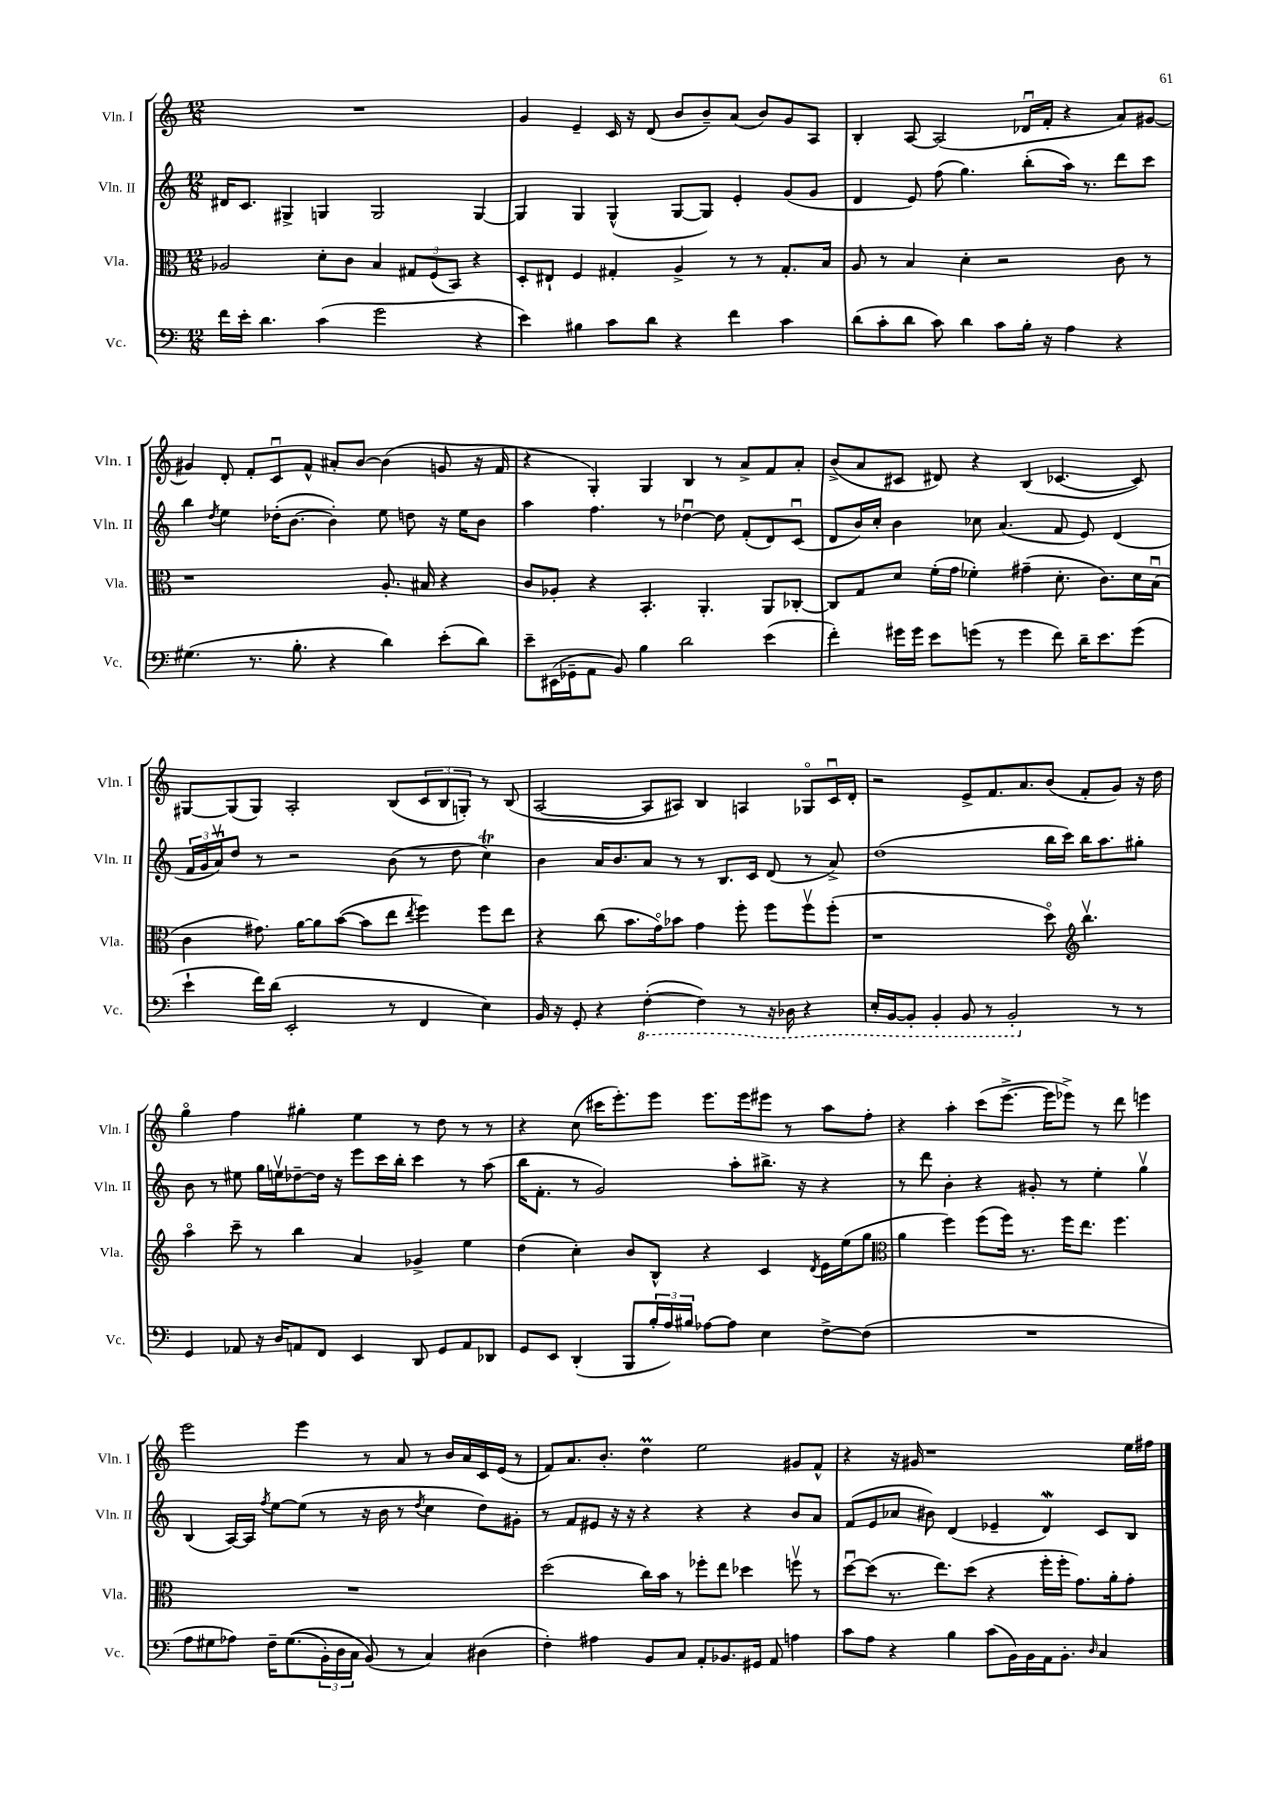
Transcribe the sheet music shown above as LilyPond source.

<<
\new StaffGroup <<
\new Staff = "s0" \with { instrumentName = "Vln. I" shortInstrumentName = "Vln. I" } {
    \clef treble \key c \major \numericTimeSignature \time 12/8
    R1. |
    g'4 e'4-- c'16 r16 d'8( b'8 b'8--) a'8( b'8) g'8 a8 |
    b4-. a8~ a2( des'16\downbow f'16-. r4 a'8) gis'8~ |
    gis'4 d'8-. f'8-. c'8\downbow f'8-^ ais'8-. b'8~ b'4( g'8 r16 f'16 |
    r4 g4-.) g4 b4 r8 a'8-> f'8 a'8-. |
    b'8->( a'8 cis'8 dis'8) r4 b4( ces'4.~ ces'8) |
    gis8~ gis8( gis8) a2-. b8( \tuplet 3/2 { c'8 b8 g8-.) } r8 b8( |
    a2~ a8 ais8) b4 a4 ges8\flageolet c'16\downbow d'16-. |
    r2 e'8-> f'8. a'8. b'8( f'8-. g'8) r16 d''16 |
    g''4\flageolet f''4 gis''4-. e''4 r8 d''8 r8 r8 |
    r4 c''8( cis'''16 e'''8.-.) e'''8 e'''8. e'''16 eis'''8 r8 a''8 f''8-. |
    r4 a''4-. c'''8( e'''8.~-> e'''16 ees'''8->) r8 d'''8 e'''4 |
    e'''2 e'''4 r8 a'8 r8 b'16 a'16 c'16 e'16( r8 |
    f'8) a'8. b'8.-. d''4\prall e''2 gis'8 f'8-^ |
    r4 r16 gis'16 r1 e''16 fis''16 \bar "|." |
}
\new Staff = "s1" \with { instrumentName = "Vln. II" shortInstrumentName = "Vln. II" } {
    \clef treble \key c \major \numericTimeSignature \time 12/8
    dis'16 c'8. gis4-> g4 g2 g4~ |
    g4 g4 g4-^( g8~ g8) e'4-. g'8( g'8 |
    d'4 e'8) f''8( g''4.) b''8-.( a''16) r8. d'''8 c'''8 |
    b''4 \acciaccatura { d''8 } e''4 des''16-.( b'8.~ b'4-.) e''8 d''8 r16 e''16 b'8 |
    a''4 f''4. r8 des''4~\downbow des''8 f'8-.( d'8) c'8\downbow( |
    d'8 b'16) c''16-. b'4 ces''8 a'4.( f'8 e'8) d'4( |
    \tuplet 3/2 { f'16 g'16 a'16\upbow) } d''8 r8 r2 b'8( r8 d''8 c''4\trill) |
    b'4 a'16 b'8. a'8 r8 r8 b8. c'16 d'8( r8 a'8->) |
    d''1( b''16 c'''16) b''16 a''8. gis''8-. |
    b'8 r8 eis''8 g''16 e''16\upbow des''8~-- des''16 r16 e'''8 c'''16 b''16-. c'''4 r8 a''8( |
    b''16 f'8.-. r8 g'2) a''8-. bis''8.-> r16 r4 |
    r8 d'''8 b'4-. r4 gis'8-. r8 e''4-. g''4\upbow |
    b4( a16~) a16 \acciaccatura { f''8 } e''8~ e''8( r8 r16 b'16 r8 \acciaccatura { d''8 } c''4 d''8) gis'8-. |
    r8 f'8 eis'8 r16 r16 r4 r4 r4 b'8 a'8 |
    f'8( e'8 aes'8 bis'8) d'4( ees'4-- d'4\mordent) c'8 b8 \bar "|." |
}
\new Staff = "s2" \with { instrumentName = "Vla." shortInstrumentName = "Vla." } {
    \clef alto \key c \major \numericTimeSignature \time 12/8
    aes2 d'8-. c'8 b4 \tuplet 3/2 { gis8 f8( b,8) } r4 |
    d8-. eis8-! f4 gis4-. a4-> r8 r8 gis8.-. b16 |
    a8 r8 b4 d'4-. r2 c'8 r8 |
    r1 a8.-. bis16 r4 |
    c'8 aes8-. r4 b,4.-. a,4.-. a,8 ces8~-. |
    ces8 g8 d'8 f'16-.( g'16 fes'4-.) gis'4--( d'8.-. c'8.) d'16 b16\downbow( |
    c'4 gis'8.) a'16~ a'8 b'8~( b'8 e''8 \acciaccatura { e''8 } f''4) f''8 e''8 |
    r4 c''8( b'8. g'16\flageolet) bes'8 g'4 f''8-. f''8 f''8\upbow f''8-.( |
    r1 d''8\flageolet) \clef treble b''4.\upbow |
    a''4\flageolet c'''8-- r8 b''4 a'4 ges'4-> e''4 |
    d''4( c''4-.) b'8 b8-^ r4 c'4 \acciaccatura { d'8 } e'16 e''16( g''8 |
    \clef alto a'4 f''4) f''8( f''16) r8. f''16 e''8. f''4. |
    R1. |
    d''2( c''16) b'16 r8 fes''8-. e''8 des''4 f''8\upbow r8 |
    d''8~\downbow d''8( r8. e''8.) d''8( r4 f''16-. f''16-. g'8.) a'16-. g'8-. \bar "|." |
}
\new Staff = "s3" \with { instrumentName = "Vc." shortInstrumentName = "Vc." } {
    \clef bass \key c \major \numericTimeSignature \time 12/8
    f'16 e'16-. d'4. c'4( g'2 r4 |
    e'4) bis4 c'8 d'8 r4 f'4 c'4 |
    d'8( c'8-. d'8 c'8) d'4 c'8 b16-. r16 a4 r4 |
    gis4.( r8. b8.-. r4 d'4) e'8-.( d'8) |
    e'8-- eis,16( ges,16-- a,8 b,8) b4 d'2 e'4( |
    f'4-.) gis'16 gis'16 e'8 g'8( r8 g'4 f'8) d'16-- e'8. g'8( |
    e'4-! f'16) d'16( e,2-. r8 f,4 e4) |
    b,16 r16 g,8-. r4 \ottava #-1 f,4~-.( f,4) r8 r16 des,16 r4 |
    e,16-. b,,16~ b,,8-. b,,4-. b,,8 r8 b,,2-. \ottava #0 r8 r8 |
    g,4 aes,8 r16 d16 a,8 f,8 e,4 d,8 g,8 a,8 des,8 |
    g,8 e,8 d,4-.( b,,8 \tuplet 3/2 { b16-. a16) bis16 } aes8~ aes8 e4 f8~-> f8( |
    R1. |
    a8 gis8 aes8) f16-- gis8.(\( \tuplet 3/2 { b,16-.) d16 c16 } b,8(\) r8 c4) dis4( |
    f4-.) ais4 b,8 c8 a,8-. bes,8. gis,16 a,8 a4 |
    c'8 a8 r4 b4 c'8( b,16) b,16 a,16 b,8.-. \grace { d16 } c4 \bar "|." |
}
>>
>>
\layout { \context { \Score \remove "Bar_number_engraver" } }
